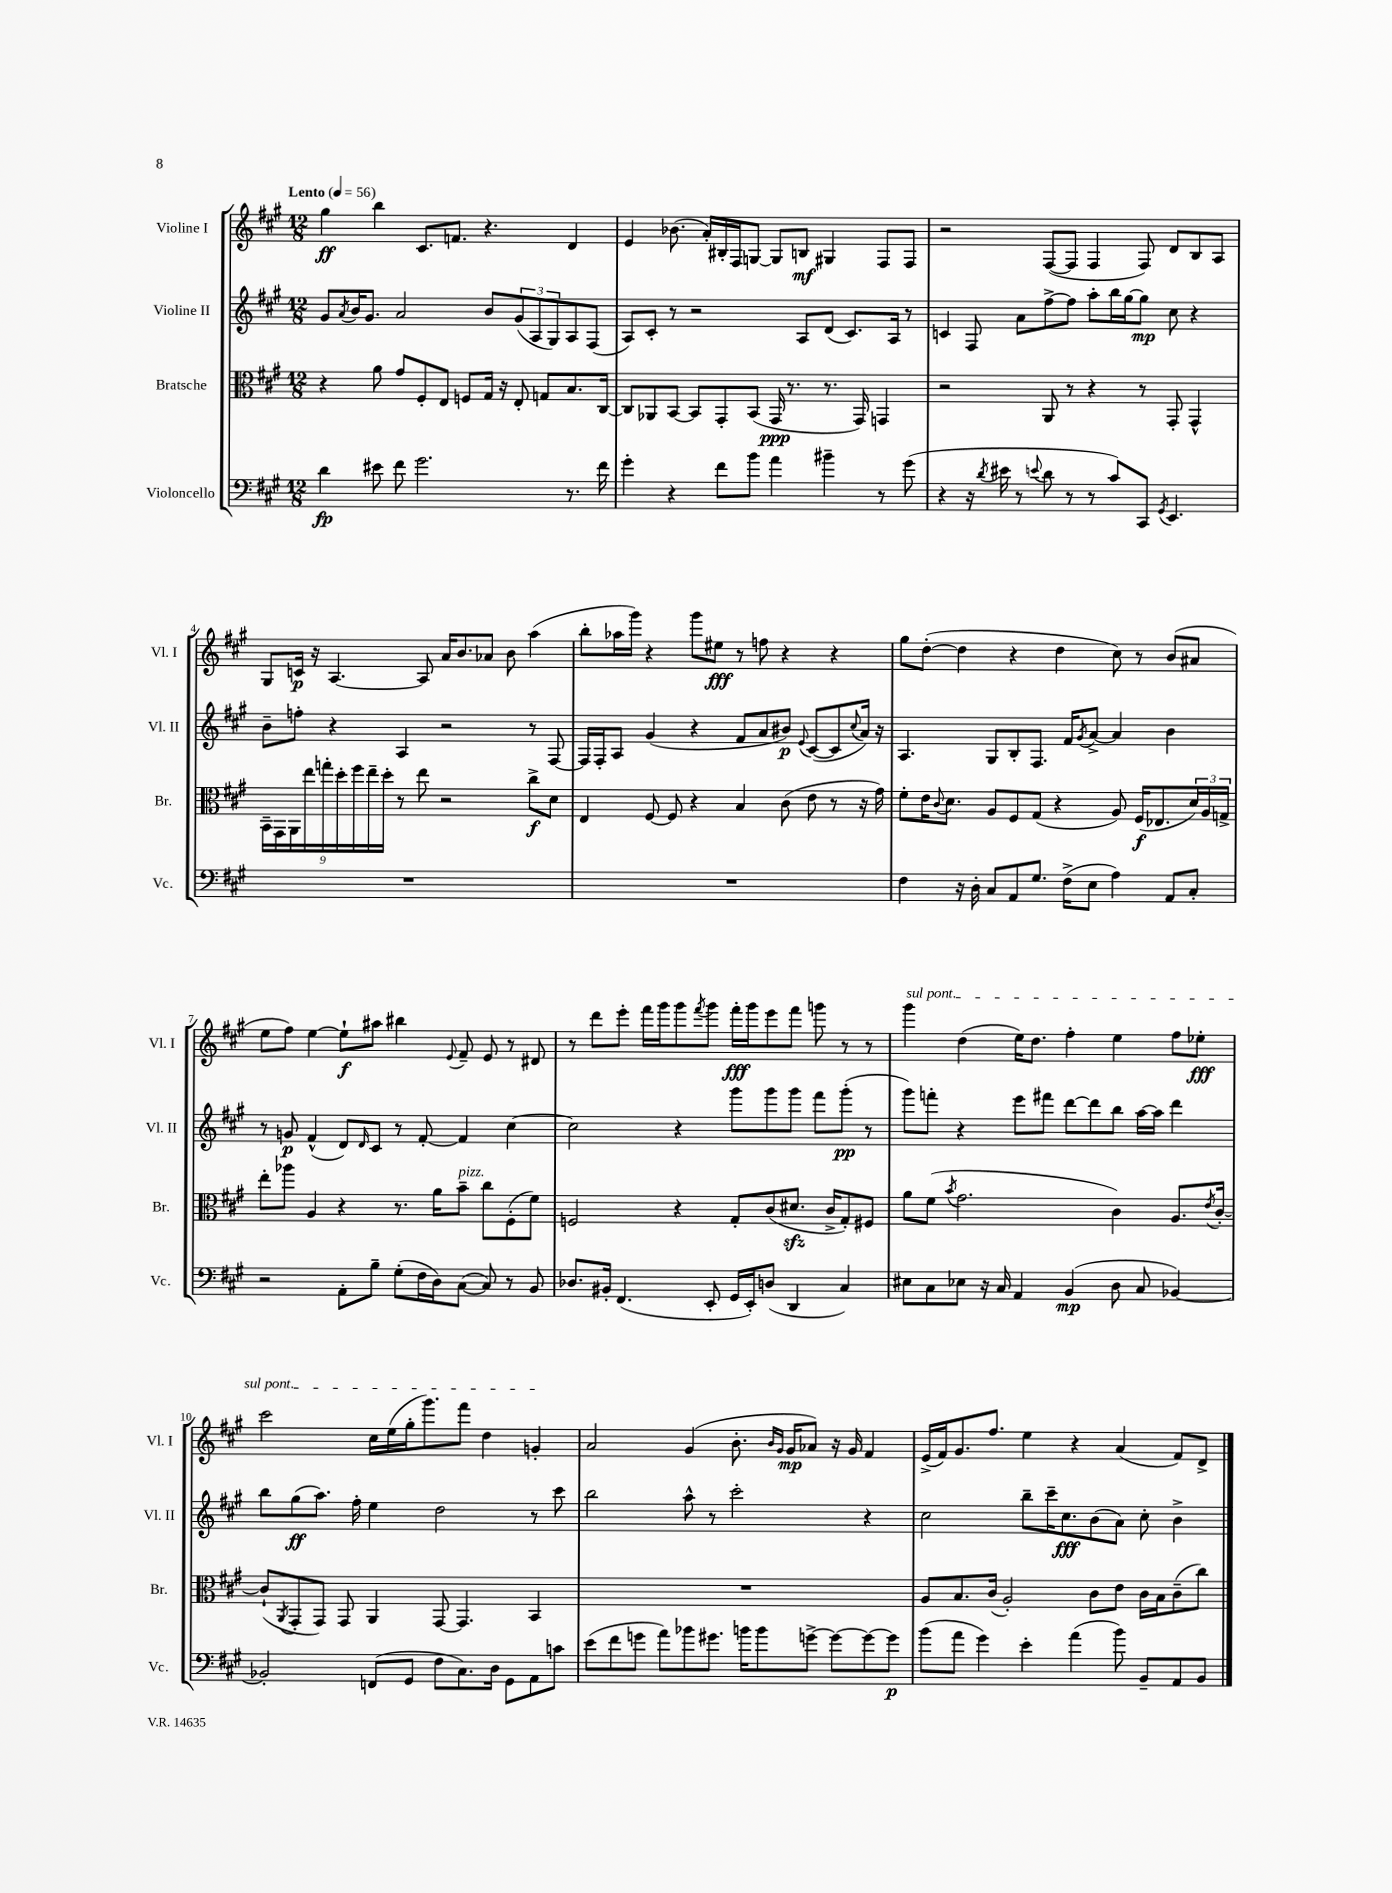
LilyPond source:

<<
\new StaffGroup <<
\new Staff = "s0" \with { instrumentName = "Violine I" shortInstrumentName = "Vl. I" } {
    \clef treble \key a \major \numericTimeSignature \time 12/8 \tempo "Lento" 4 = 56
    gis''4\ff b''4 cis'8. f'8. r4. d'4 |
    e'4 bes'8.( a'16-.) bis16-. fis16 g8~ g8 b8\mf gis4 fis8 fis8 |
    r2 fis8~( fis8 fis4 fis8) d'8 b8 a8 |
    gis8 c'16\p r16 a4.~ a8 a'16 b'8. aes'8 b'8 a''4( |
    b''8-. aes''16 gis'''16) r4 gis'''8 eis''8\fff r8 f''8 r4 r4 |
    gis''8 d''8~-.( d''4 r4 d''4 cis''8) r8 b'8( ais'8 |
    e''8 fis''8) e''4~ e''8-!\f ais''8 bis''4 \appoggiatura { e'8 } fis'8-- e'8 r8 dis'8 |
    r8 d'''8 e'''8-. fis'''16 gis'''16 gis'''8 \acciaccatura { fis'''8 } gis'''8 fis'''16-.\fff gis'''16 e'''8 fis'''8 g'''8 r8 r8 |
    \once \override TextSpanner.bound-details.left.text = \markup { \italic "sul pont." } gis'''4\startTextSpan d''4( e''16) d''8. fis''4-. e''4 fis''8 ees''8-.\fff |
    cis'''2 cis''16 e''16( gis''16-. gis'''8.) fis'''8 d''4 g'4-.\stopTextSpan |
    a'2 gis'4( b'8.-. \grace { b'16 gis'16 } gis'16\mp aes'8) r16 gis'16 fis'4 |
    e'16->( fis'16) gis'8. fis''8. e''4 r4 a'4( fis'8) d'8-> \bar "|." |
}
\new Staff = "s1" \with { instrumentName = "Violine II" shortInstrumentName = "Vl. II" } {
    \clef treble \key a \major \numericTimeSignature \time 12/8
    gis'8 \acciaccatura { a'8 } b'16 gis'8. a'2 b'8 \tuplet 3/2 { gis'8( a8 gis8) } a8 fis8( |
    a8) cis'8-. r8 r2 a8 d'8( cis'8.) a16 r8 |
    c'4 fis8 a'8 fis''8~-> fis''8 a''8-. b''16 gis''16~ gis''8\mp cis''8 r4 |
    b'8-- f''8-. r4 a4 r2 r8 fis8~ |
    fis16 fis16-. a8 gis'4( r4 fis'8 a'8 bis'8\p) \appoggiatura { e'8 } cis'8~( cis'8 \appoggiatura { cis''8 } a'16) r16 |
    a4. gis8 b8-. fis8. fis'16 \acciaccatura { gis'8 } a'8~-> a'4 b'4 |
    r8 g'8\p fis'4-^( d'8) \grace { d'16 } cis'8 r8 fis'8~-. fis'4 cis''4~ |
    cis''2 r4 gis'''8 gis'''8 gis'''8 fis'''8 gis'''8-.\pp( r8 |
    gis'''8) f'''8-. r4 e'''8 fis'''8 d'''8~ d'''8 b''8 a''16~ a''16 d'''4 |
    b''8 gis''8\ff( a''8.) fis''16-. e''4 d''2 r8 cis'''8 |
    b''2 a''8-^ r8 cis'''2-. r4 |
    cis''2 b''8-- cis'''16-- cis''8.\fff b'8( a'8) cis''8-. b'4-> \bar "|." |
}
\new Staff = "s2" \with { instrumentName = "Bratsche" shortInstrumentName = "Br." } {
    \clef alto \key a \major \numericTimeSignature \time 12/8
    r4 a'8 gis'8 fis8-. e8 f8 gis16 r16 e8-. g8 b8. cis16~ |
    cis8 aes,8 b,8~ b,8 gis,8-. b,8( gis,16\ppp r8. r8. gis,16) g,4 |
    r2 a,8 r8 r4 r8 gis,8-. gis,4-^ |
    \tuplet 9/8 { b,16-- gis,16 a,16 e''16 g''16-. d''16-. fis''16 e''16-- d''16-. } r8 e''8 r2 cis''8->\f d'8 |
    e4 fis8~ fis8 r4 b4 cis'8( e'8 r8 r16 gis'16) |
    fis'8-. e'16 \appoggiatura { cis'8 } d'8. a8 fis8 gis8( r4 a8) fis16\f( ees8. \tuplet 3/2 { d'16) a16 g16-> } |
    e''8-. aes''8 a4 r4 r8. a'16 b'8--^\markup { \italic "pizz." } cis''8 fis8-.( fis'8) |
    f2 r4 gis8-. cis'8( dis'8.\sfz cis'16-> gis8-.) fis8 |
    a'8 fis'8( \acciaccatura { b'8 } gis'2. cis'4) a8. \acciaccatura { e'8 } cis'16~-. |
    cis'8-!( \acciaccatura { a,8 } gis,8-. gis,8) gis,8 a,4 gis,8~ gis,4. b,4 |
    R1. |
    a8 b8. cis'16( a2-.) cis'8 e'8 cis'16 b16 cis'8--( cis''8) \bar "|." |
}
\new Staff = "s3" \with { instrumentName = "Violoncello" shortInstrumentName = "Vc." } {
    \clef bass \key a \major \numericTimeSignature \time 12/8
    d'4\fp eis'8 fis'8 gis'2. r8. fis'16 |
    gis'4-. r4 fis'8 b'8 a'4 bis'4-- r8 gis'8( |
    r4 r16 \acciaccatura { d'8 } eis'16 r8 \appoggiatura { e'8 } d'8 r8 r8 cis'8) cis,8 \acciaccatura { gis,8 } e,4. |
    R1. |
    R1. |
    fis4 r16 d16-. cis8 a,8 gis8. fis16->( e8 a4) a,8 cis8-. |
    r2 a,8-. b8-- gis8-.( fis16 d16) cis8~( cis8) r8 b,8 |
    des8. bis,16-. fis,4.( e,8-. gis,16 e,16-.) d8( d,4 cis4) |
    eis8 cis8 ees8 r16 cis16 a,4 b,4\mp( d8 cis8 bes,4~) |
    bes,2-. f,8( gis,8 fis8 cis8.) d16 gis,8 a,8 c'8 |
    e'8( fis'8 g'8 a'8) bes'8 gis'8. b'16 b'8 g'8~-> g'8~ g'8~ g'8\p |
    b'8( a'8 gis'4) e'4-. a'4( b'8) b,8-- a,8 b,8 \bar "|." |
}
>>
>>
